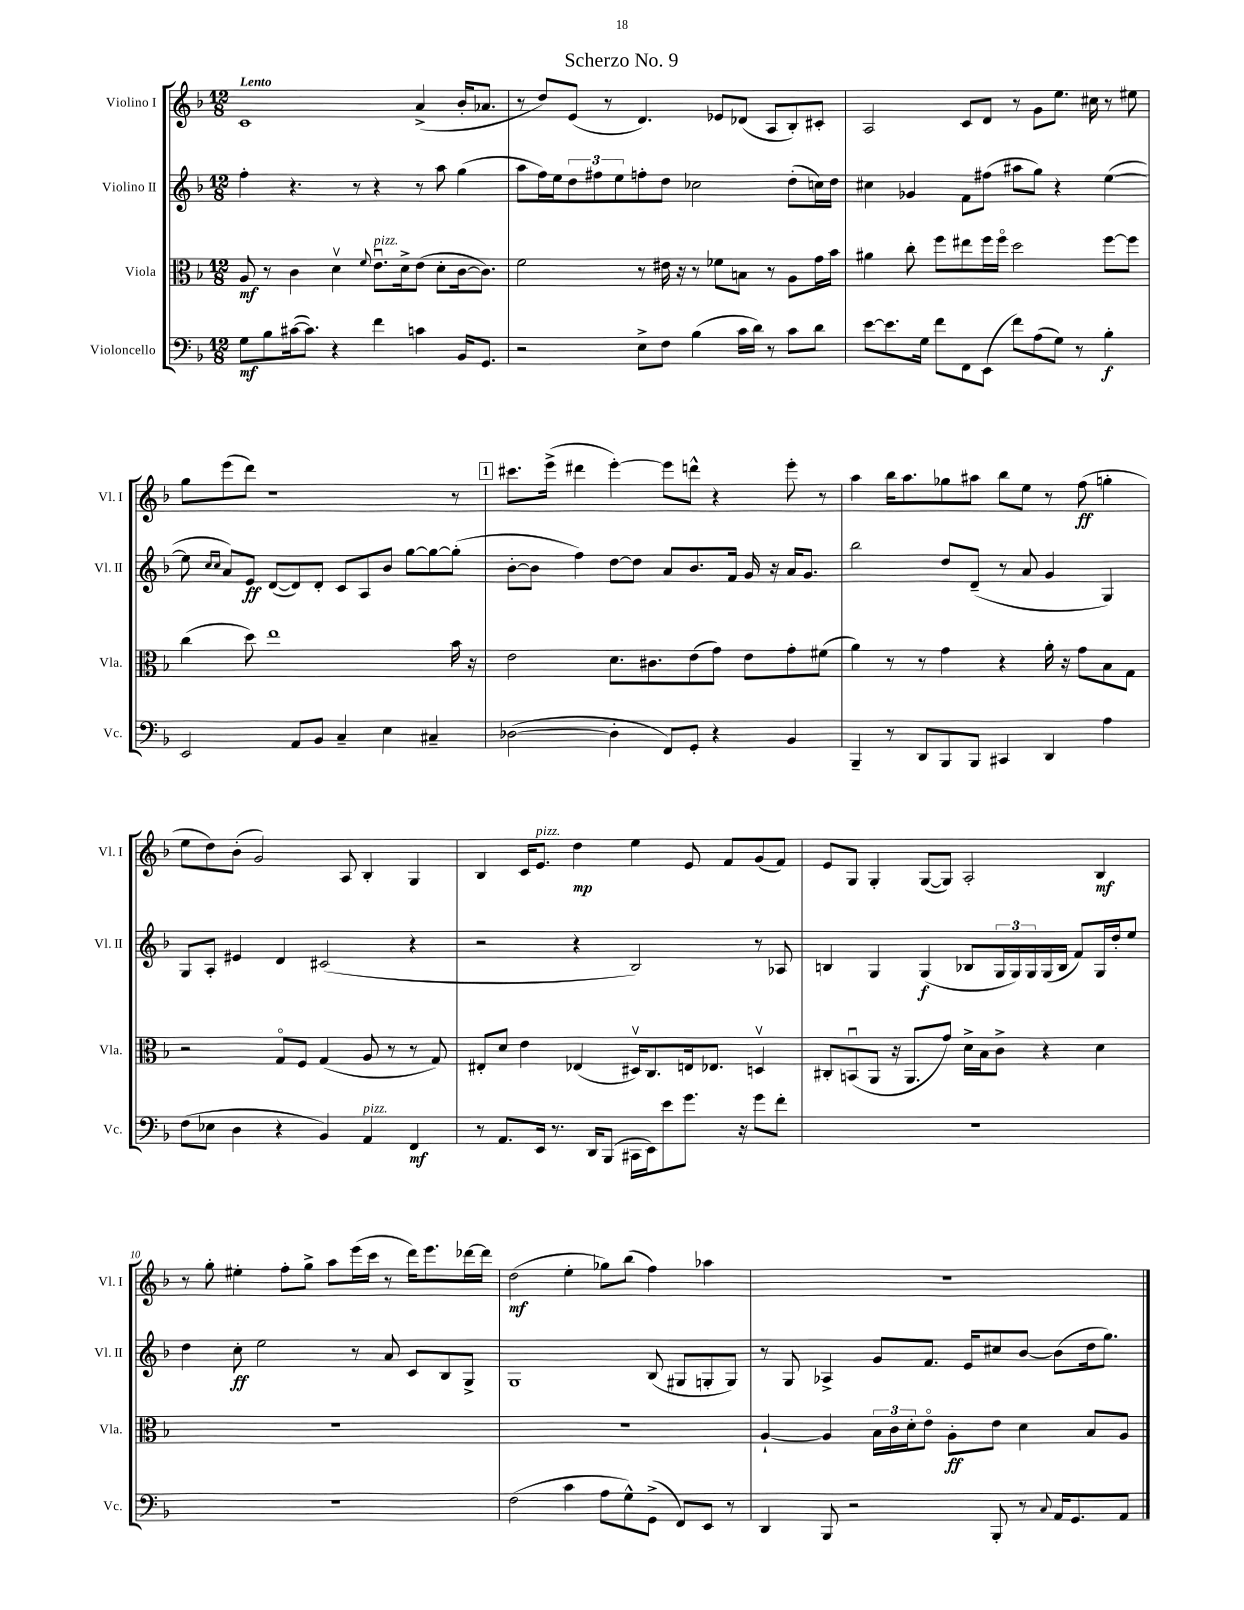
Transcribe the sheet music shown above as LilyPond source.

\header { title = "Scherzo No. 9" }
<<
\new StaffGroup <<
\new Staff = "s0" \with { instrumentName = "Violino I" shortInstrumentName = "Vl. I" } {
    \clef treble \key f \major \numericTimeSignature \time 12/8 \tempo "Lento"
    c'1 a'4->( bes'16-. aes'8. |
    r8 d''8) e'8( r8 d'4.) ees'8 des'8( a8 bes8-.) cis'8-. |
    a2 c'8 d'8 r8 g'8 e''8. cis''16 r8 eis''8 |
    g''8 e'''8( d'''8) r1 r8 |
    \mark \markup { \box "1" } cis'''8. e'''16->( dis'''4 e'''4~-.) e'''8 d'''8-^ r4 e'''8-. r8 |
    a''4 bes''16 a''8. ges''8 ais''8 bes''8 e''8 r8 f''8\ff( g''4-. |
    e''8 d''8) bes'8-.( g'2) a8 bes4-. g4 |
    bes4 c'16 e'8.^\markup { \italic "pizz." } d''4\mp e''4 e'8 f'8 g'8( f'8) |
    e'8 g8 g4-. g8~( g8) a2-. bes4\mf |
    r8 g''8-. eis''4-. f''8-. g''8-> a''8 e'''16( c'''16 r8 d'''16) e'''8. des'''16~ des'''16 |
    d''2\mf( e''4-. ges''8) bes''8( f''4) aes''4 |
    R1. \bar "|." |
}
\new Staff = "s1" \with { instrumentName = "Violino II" shortInstrumentName = "Vl. II" } {
    \clef treble \key f \major \numericTimeSignature \time 12/8
    f''4-. r4. r8 r4 r8 a''8 g''4( |
    a''8 f''16) e''16 \tuplet 3/2 { d''8 fis''8 e''8 } f''8-. d''8 ces''2 d''8-.( c''16) d''16 |
    cis''4 ges'4 f'8 fis''8( ais''8 g''8) r4 e''4~( |
    e''8 \grace { c''16 c''16 } a'8) e'8\ff d'8~( d'8) d'8-. c'8 a8 bes'8 g''8~ g''8~ g''8-.( |
    \mark \markup { \box "1" } bes'8~-. bes'8 f''4) d''8~ d''8 a'8 bes'8. f'16 g'16 r16 a'16 g'8. |
    bes''2 d''8 d'8--( r8 a'8 g'4 g4) |
    g8 a8-. eis'4 d'4 cis'2( r4 |
    r2 r4 bes2) r8 aes8 |
    b4 g4 g4\f( bes8 \tuplet 3/2 { g16 g16) g16 } g16( bes16 f'8) g16 d''16-. e''8 |
    d''4 c''8-.\ff e''2 r8 a'8 c'8 bes8 g8-> |
    g1 bes8( gis8 g8-. g8) |
    r8 g8 aes4-> g'8 f'8. e'16 cis''8 bes'8~ bes'8( d''16 g''8.) \bar "|." |
}
\new Staff = "s2" \with { instrumentName = "Viola" shortInstrumentName = "Vla." } {
    \clef alto \key f \major \numericTimeSignature \time 12/8
    a8\mf r8 c'4 d'4\upbow \appoggiatura { f'8 } e'8.\downbow^\markup { \italic "pizz." } d'16-> e'8( d'8-. c'16~ c'8.) |
    f'2 r8 eis'16 r16 r8 fes'8 b8 r8 a8 g'16 bes'16 |
    ais'4 c''8-. f''8 eis''8 f''16 f''16\flageolet d''2 f''8~ f''8 |
    c''4( d''8) e''1 bes'16 r16 |
    \mark \markup { \box "1" } e'2 d'8. cis'8. e'8( g'8) e'8 g'8-. fis'8( |
    a'4) r8 r8 g'4 r4 a'16-. r16 g'8 bes8 g8 |
    r2 g8\flageolet f8 g4( a8 r8 r8 g8) |
    eis8-. d'8 e'4 ees4( dis16\upbow) c8. e16 ees8. d4\upbow |
    cis8-. b,8\downbow( a,8 r16 a,8. g'8) d'16-> bes16 c'8-> r4 d'4 |
    R1. |
    R1. |
    a4~-! a4 \tuplet 3/2 { bes16 c'16 d'16-. } e'8\flageolet a8-.\ff e'8 d'4 bes8 a8 \bar "|." |
}
\new Staff = "s3" \with { instrumentName = "Violoncello" shortInstrumentName = "Vc." } {
    \clef bass \key f \major \numericTimeSignature \time 12/8
    g8\mf bes8 cis'16~( cis'8.) r4 f'4 c'4 bes,16 g,8. |
    r2 e8-> f8 bes4( c'16 d'16) r8 c'8 d'8 |
    e'8~ e'8. g16 f'8 f,8 e,8( f'8) a8( g8) r8 bes4-.\f |
    e,2 a,8 bes,8 c4-- e4 cis4-- |
    \mark \markup { \box "1" } des2~( des4-. f,8) g,8-. r4 bes,4 |
    bes,,4-- r8 d,8 bes,,8 bes,,8 cis,4 d,4 a4 |
    f8( ees8 d4 r4 bes,4) a,4^\markup { \italic "pizz." } f,4\mf |
    r8 a,8. e,16 r8. d,16 bes,,8( cis,16 e,16) e'8 g'8. r16 g'8 f'8-. |
    R1. |
    R1. |
    f2( c'4 a8 g8-^) g,8->( f,8) e,8 r8 |
    d,4 bes,,8 r2 bes,,8-. r8 \appoggiatura { c8 } a,16 g,8. a,8 \bar "|." |
}
>>
>>
\layout { \context { \Score \override BarNumber.break-visibility = ##(#f #t #t) barNumberVisibility = #(every-nth-bar-number-visible 5) } }
